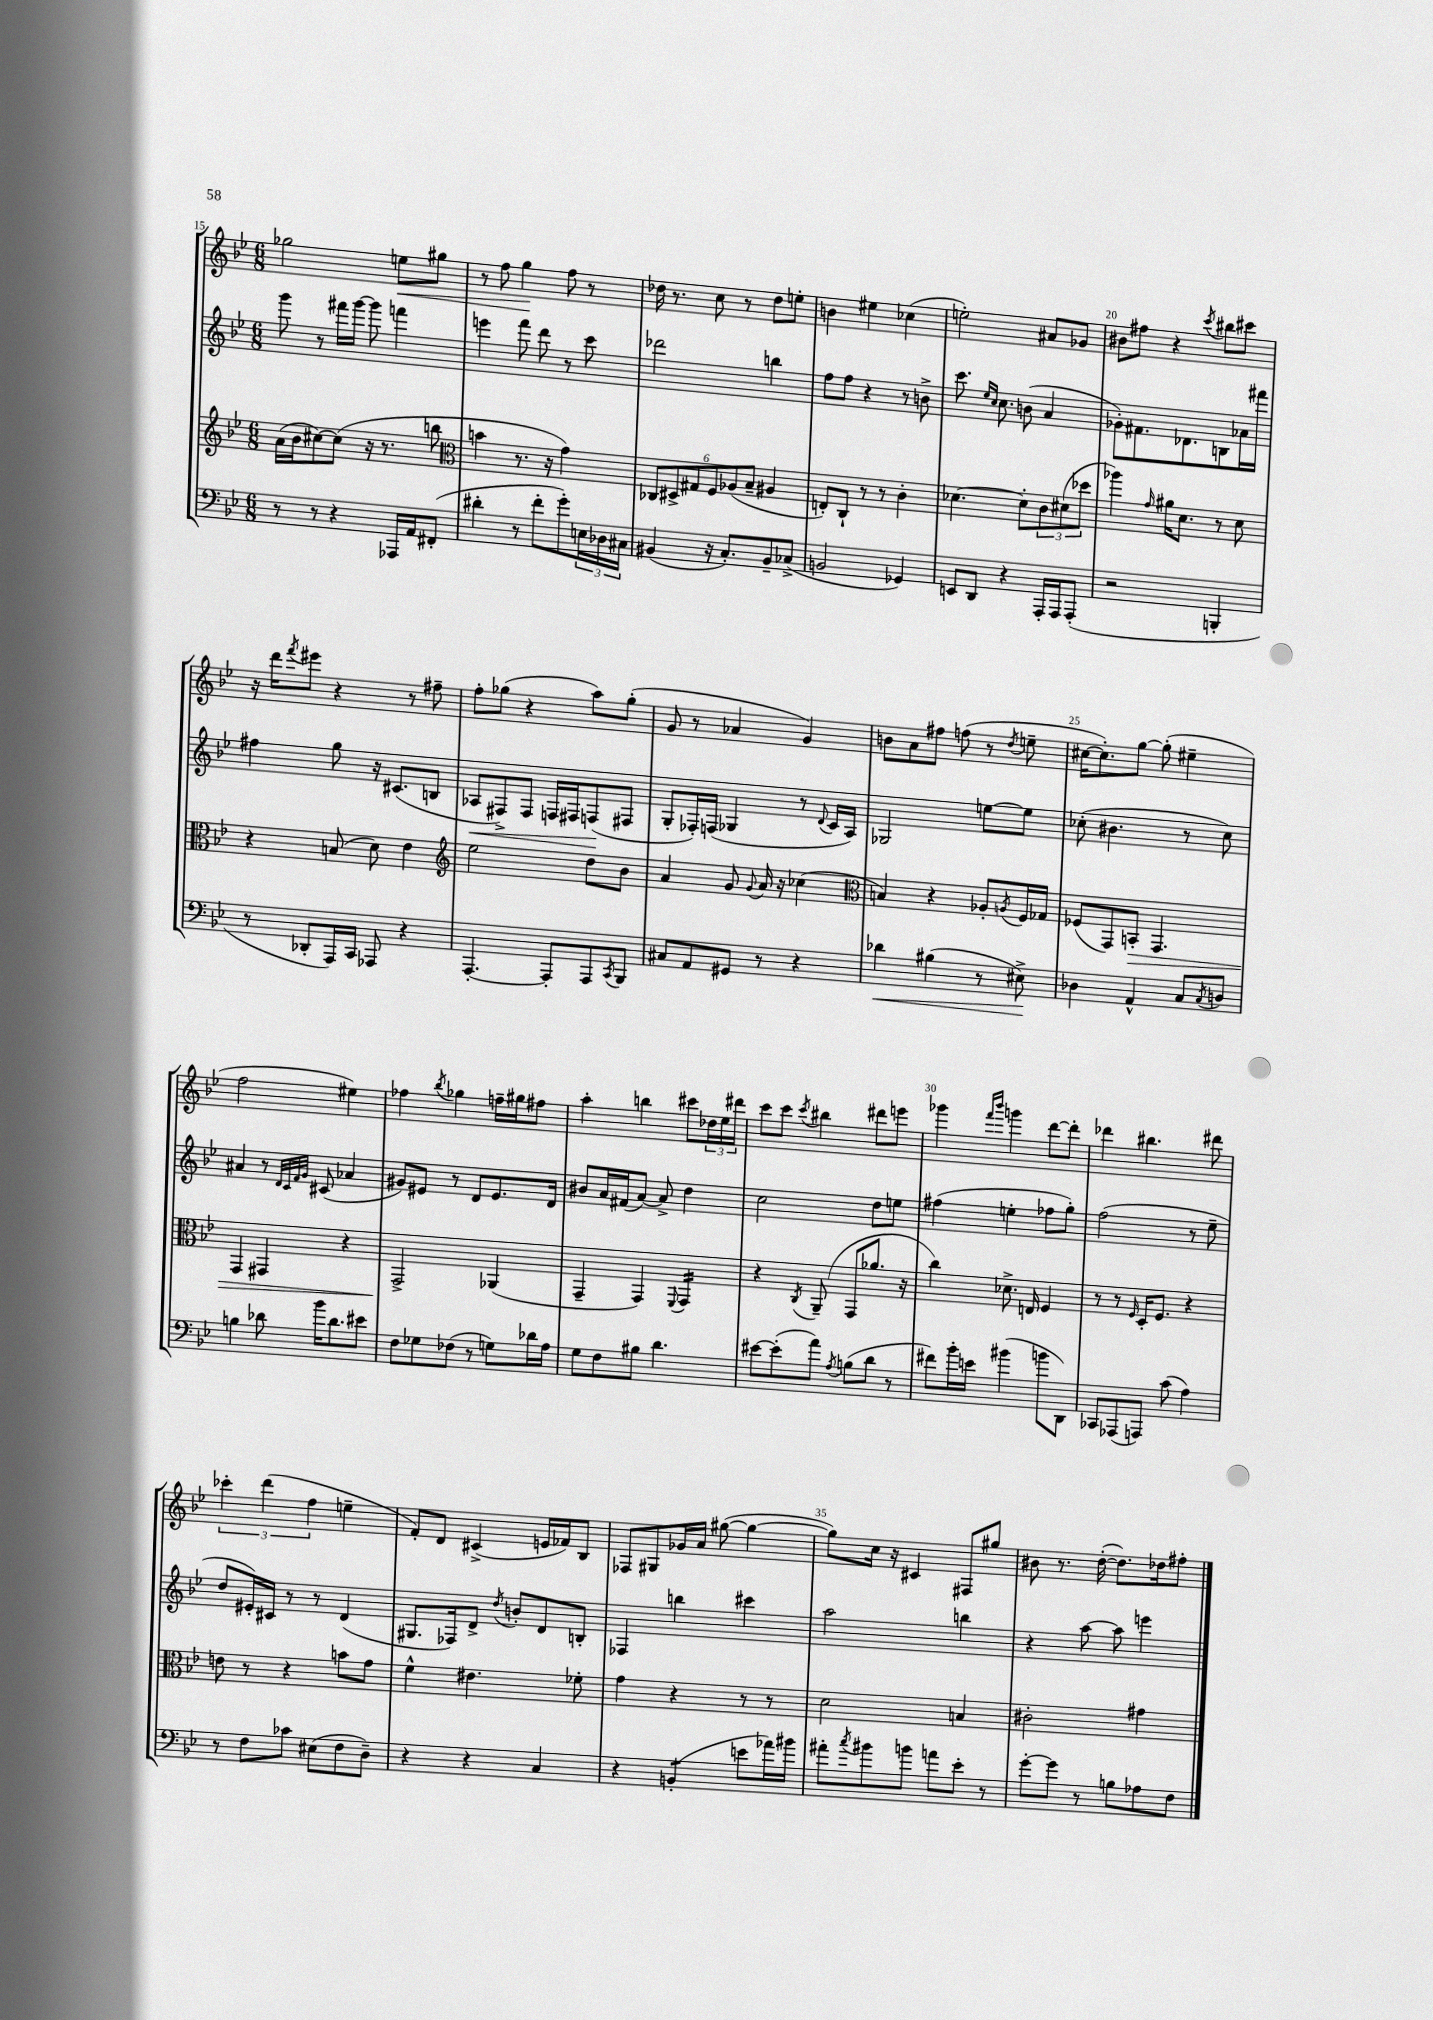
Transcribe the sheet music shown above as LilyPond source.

<<
\new StaffGroup <<
\new Staff = "s0" {
    \clef treble \key bes \major \numericTimeSignature \time 6/8
    ges''2 e''8\< gis''8 |
    r8 f''8 g''4\! f''8 r8 |
    des''16 r8. c''8 r8 des''8 e''8-. |
    b'4 eis''4 ces''4( |
    e''2-.) ais'8 ges'8 |
    bis'8 fis''8 r4 \acciaccatura { c'''8 } bis''8 cis'''8 |
    r16 d'''16 \acciaccatura { f'''8 } eis'''8 r4 r8 fis''8-- |
    f''8-. ges''8( r4 a''8) ges''8-.( |
    g'8 r8 aes'4 g'4) |
    b'8 a'8 fis''8 f''8( r8 \acciaccatura { d''8 } e''8-- |
    cis''16~ cis''8.-.) g''8~ g''8-.( eis''4-- |
    f''2 eis''4) |
    fes''4 \acciaccatura { bes''8 } ges''4 f''16-- gis''16 fis''8 |
    a''4-. b''4 cis'''8 \tuplet 3/2 { des''16 ees''16 dis'''16 } |
    c'''8 c'''8 \acciaccatura { c'''8 } bis''4 dis'''8 e'''8 |
    ges'''4 \grace { f'''16 bes'''16 } g'''4 d'''8~ d'''8-. |
    des'''4 bis''4. dis'''8 |
    \tuplet 3/2 { ces'''4-. d'''4( f''4 } e''4-- |
    f'8-.) d'8 cis'4->( e'16 fes'16) bes8 |
    fes8 gis8 ges'16 a'16 gis''8~( gis''4~ |
    gis''8) c''16 r16 cis'4 fis8 gis''8 |
    bis'8 r8. d''16~-.( d''8.) des''16 fis''8-. \bar "|." |
}
\new Staff = "s1" {
    \clef treble \key bes \major \numericTimeSignature \time 6/8
    g'''8 r8 fis'''16 g'''16~ g'''8 f'''4 |
    e'''4 f'''8 d'''8 r8 c'''8 |
    des'''2 b''4 |
    f''8 f''8 r4 r8 b'8-> |
    c'''8. \grace { ees''16 c''16 } c''8. b'8( a'4 |
    ges'8-.) fis'8. des'8. b8 aes'16 fis'''16 |
    fis''4 g''8 r16 cis'8.( b8 |
    aes8\< fis8->) fis8 f16 fis16 f8\!( fis8 |
    g8-. fes16-.) f16( ges4 r8 \appoggiatura { d'8 } c'16 a16) |
    ges2 e''8~ e''8 |
    ces''8-.( bis'4. r8 ces''8) |
    ais'4 r8 \grace { d'32 c'32 f'32 g'32 } cis'8( aes'4 |
    gis'8) eis'8 r8 d'8 eis'8. d'16 |
    bis'8 a'16 fis'16( a'8~) a'8-> d''4 |
    c''2 d''8 e''8 |
    fis''4( e''4-. fes''8 g''8-.) |
    f''2( r8 ees''8-- |
    d''8 eis'16-.) cis'16 r8 r8 d'4( |
    gis8. fes16) d'8-> \acciaccatura { d''8 } b'8-. d'8 b8-. |
    fes4 b''4 cis'''4 |
    a''2 b''4 |
    r4 a''8~ a''8 e'''4 \bar "|." |
}
\new Staff = "s2" {
    \clef treble \key bes \major \numericTimeSignature \time 6/8
    a'16( bes'16 cis''8~) cis''8( r16 r8. b''8 |
    \clef alto b'4 r8. r16 g'4) |
    \tuplet 6/4 { ces8 dis8-> gis8 f8 aes8( bes8-- } ais4 |
    e8-.) c8-! r8 r8 c'4-. |
    des'4.~ des'8-. \tuplet 3/2 { c'8 dis'8( des''8 } |
    aes''4) \grace { g'16 } ais'16 d'8. r8 d'8 |
    r4 b8( d'8) ees'4 |
    \clef treble ees''2 d''8 bes'8 |
    a'4 g'8 \appoggiatura { g'8 } a'16 r16 ces''4( |
    \clef alto b4) r4 aes8-. \acciaccatura { a8 } f16 ges16 |
    fes8( g,8) b,8-.\> g,4. |
    g,4 gis,4 r4 |
    g,2->\! aes,4( |
    g,4-- g,4) \appoggiatura { f,8 } g,4:16 |
    r4 \acciaccatura { c8 } a,8--( g,8 aes'8. r16 |
    c''4) des'8.-> e16 f4 |
    r8 r8 \grace { f16 } d16-. f8. r4 |
    e'8 r8 r4 b'8 g'8 |
    f'4-^ eis'4. fes'8-. |
    g'4 r4 r8 r8 |
    d'2 b4 |
    cis'2-. gis'4 \bar "|." |
}
\new Staff = "s3" {
    \clef bass \key bes \major \numericTimeSignature \time 6/8
    r8 r8 r4 aes,,16 a,16 fis,8-.( |
    dis'4-. r8 f'8-. g'8-.) \tuplet 3/2 { e16 des16 cis16 } |
    bis,4( r16 c8.-.) bis,8-- ces8->( |
    b,2 ges,4) |
    e,8 d,8 r4 a,,16-. a,,16 a,,8-.( |
    r2 b,,4-. |
    r8 des,8-. a,,16) c,16 aes,,8 r4 |
    a,,4.~-. a,,8-. a,,8 \acciaccatura { c,8 } bes,,8 |
    cis8 a,8 gis,8 r8 r4 |
    des'4\< bis4( r8 eis8->\!) |
    des4 a,4-^ c8 \acciaccatura { c8 } d8 |
    b4 des'8 bes'16 des'8. eis'8 |
    f8 ges8 fes8( r8 g8) des'16 a16 |
    g8 f8 bis8 d'4. |
    eis'8~ eis'8-.( a'8) \acciaccatura { a8 } b8( d'8 r8 |
    fis'8) bes'16-. e'16 bis'4( b'8 d,8) |
    ces,8 aes,,8( a,,8) c'8( a4) |
    r8 f8 ces'8 eis8( f8 d8--) |
    r4 r4 c4 |
    r4 b,4:8-.( e'8 aes'16) bis'16 |
    ais'8-. \acciaccatura { c''8 } bis'8 b'8 a'8 ees'8-. r8 |
    g'8~-. g'8 r8 b8 aes8 f8 \bar "|." |
}
>>
>>
\layout { \context { \Score currentBarNumber = #15 \override BarNumber.break-visibility = ##(#f #t #t) barNumberVisibility = #(every-nth-bar-number-visible 5) } }
